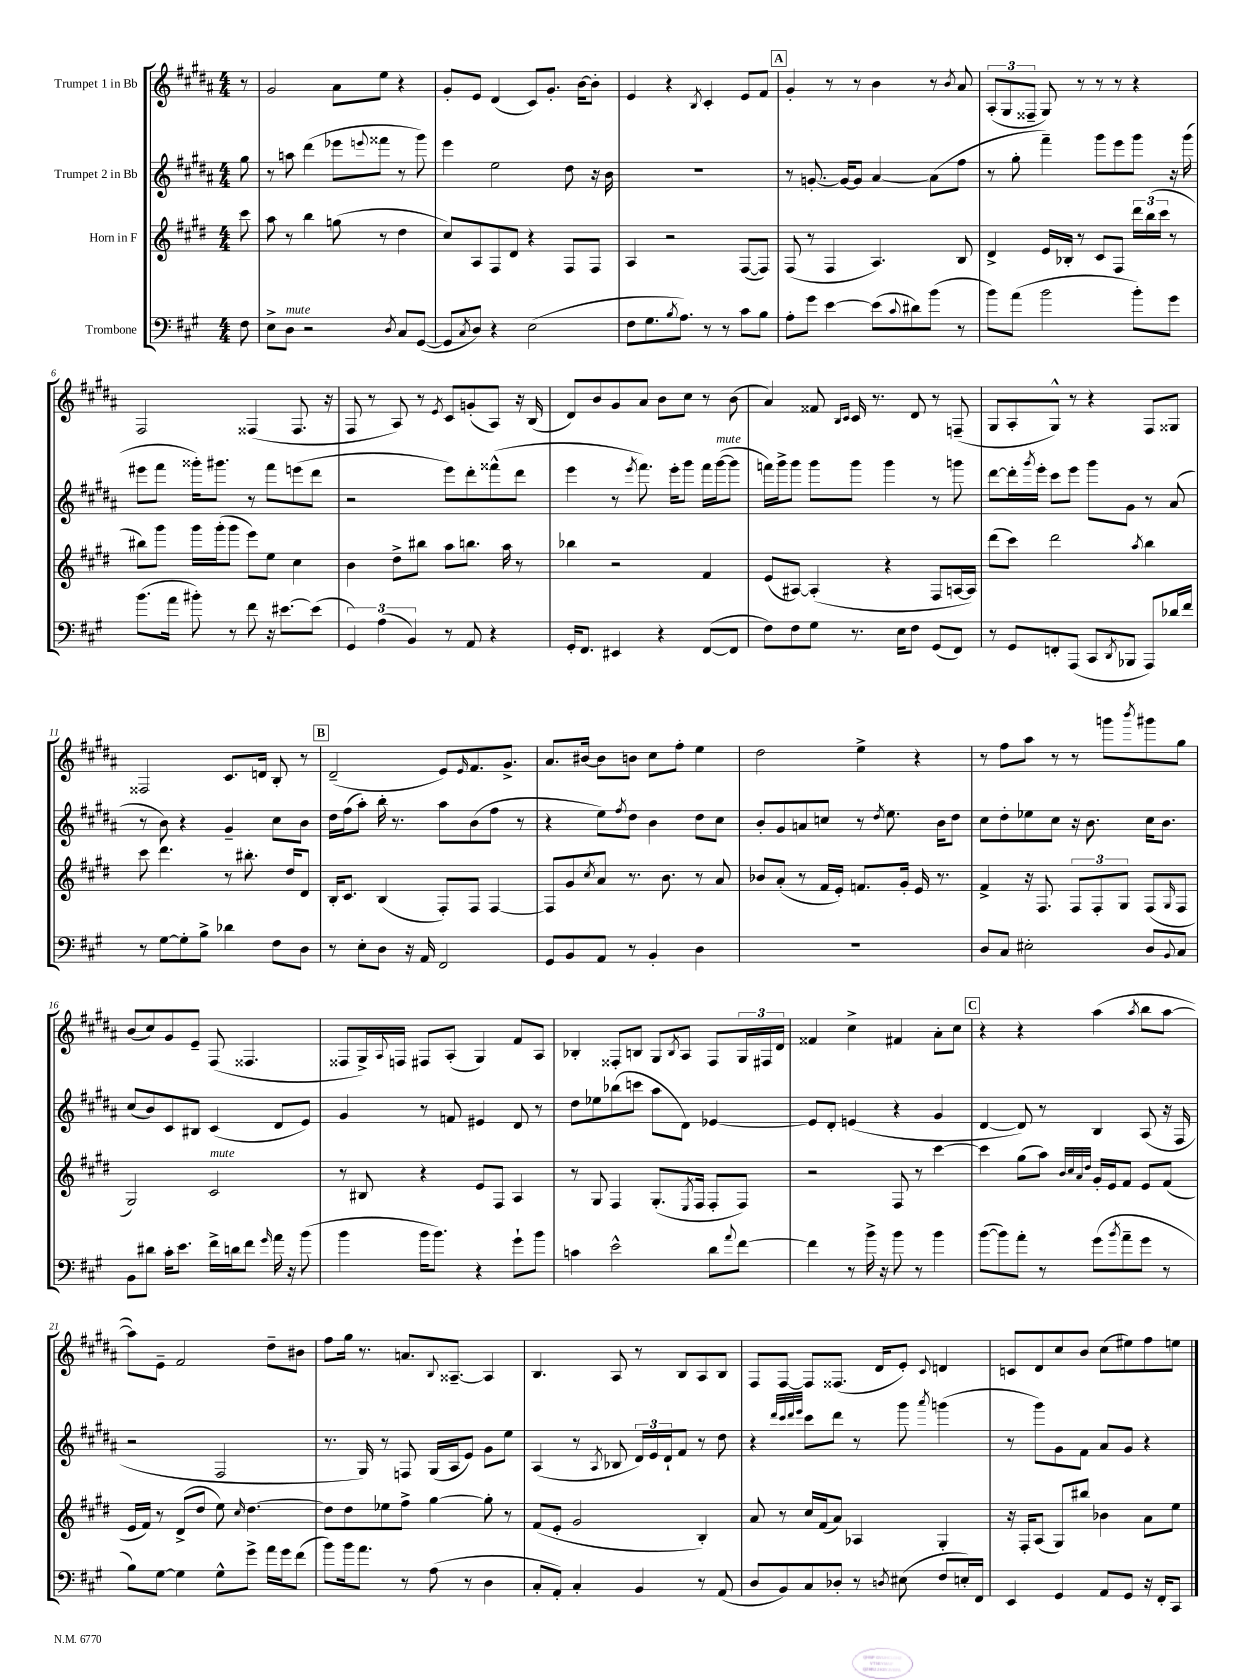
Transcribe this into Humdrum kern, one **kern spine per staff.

**kern	**kern	**kern	**kern
*staff4	*staff3	*staff2	*staff1
*clefF4	*clefG2	*clefG2	*clefG2
*k[f#c#g#]	*k[f#c#g#d#]	*k[f#c#g#d#a#]	*k[f#c#g#d#a#]
*M4/4	*M4/4	*M4/4	*M4/4
8F#\	8ccc#\	8gg#\	8r
=	=	=	=
8E^\L	8aa\	8r	2g#/
8D\J	8r	8aa\	.
2r	4bb\	(4ddd#\	.
.	(8gg\	8eee-\L	8a#\L
.	.	8qqeee/	.
.	8r	8fff##\J	8ee\J
8qD/	.	.	.
8C#/L	4dd#\	8r	4r
([8GG#/J	.	8ggg#\)	.
=	=	=	=
8GG#/]L	8cc#/L)	4eee\	8g#'/L
8qC#/	.	.	.
8D/J)	8A/	.	8e/J
4r	8F#/	2ee\	(4d#/
.	8d#/J	.	.
(2E\	4r	.	8c#/L)
.	.	.	8.g#'/J
.	8F#/L	8dd#\	.
.	.	.	[16b\LK
.	8F#/J	16r	8b'\]J
.	.	16b\	.
=	=	=	=
8F#\L	4A/	1r	4e/
8.G#\	.	.	.
.	2r	.	4r
8qB/	.	.	.
8.A\J)	.	.	.
.	.	.	8qB/
8r	.	.	4c#'/
8r	.	.	.
8c#\L	([8F#/L	.	8e/L
8B\J	8F#/]J)	.	8f#/J
=	=	=	=
8A'\L	(8F#/	8r	4g#'/
8g#\J	8r	[8.g'/	.
[4e\	4F#/	.	8r
.	.	16g/_LK	.
.	.	8g/]J	8r
(8e\]L	4.A/)	[4a#/	4b\
8qqc#/	.	.	.
8d#\)	.	.	.
(8b\J	.	(8a#\]L	8r
.	.	.	8qb/
8r	8B/	8ff#\J	8a#/
=	=	=	=
8b\L)	4d#^/	8r	(12A#'/L
.	.	.	12G#/
(8a\J	.	8gg#'\	.
.	.	.	12F##~/J
2b\	16e/LL	4fff#~\)	8G#/)
.	16B-'/JJ	.	.
.	8r	.	8r
.	8c#/L	8ggg#\L	8r
.	8F#/J	8eee\	8r
8b'\L)	24ddd#\LL	8ggg#\J	4r
.	(24bb\	.	.
.	24ccc#\JJ	.	.
8g#\J	8r	16r	.
.	.	(16ggg#\	.
=	=	=	=
(8.b\L	8bb#\L)	8eee#\L	2F#/
.	8ggg#\J	8fff#\J	.
16a\Jk	.	.	.
8b#'\)	16ggg#\LL	16ggg##'\LK)	.
.	(16ggg#'\J	8.ggg#\J	.
8r	8ggg#\J	.	.
8f#\	8eee\L)	8r	(4F##/
16r	8ee\J	8fff#\L	.
[8.e#\L	.	.	.
.	4cc#\	(8eee\	8.F##/
(8e#\]J	.	8ddd#\J	.
.	.	.	16r
=	=	=	=
6GG#/)	4b\	2r	8F#/
.	.	.	8r
(6A\	.	.	.
.	8dd#^\L	.	8A#/)
6BB/)	.	.	.
.	8bb#\J	.	8r
.	.	.	8qe/
8r	8aa\L	8eee\L)	8c#/L
8AA/	8.bb\J	8ddd#'\	(8g'/
4r	.	(8fff##^^\	8A#/J)
.	16aa\	.	.
.	8r	8ddd#\J	16r
.	.	.	(16B/
=	=	=	=
16GG#'/LK	4bb-\	4eee\	8d#/L)
8.FF#/J	.	.	.
.	.	.	8b/
4EE#/	2r	8r	8g#/
.	.	8qeee/	.
.	.	8.fff#\)	8a#/J
4r	.	.	8b\L
.	.	16eee'\LK	.
.	.	8ggg#\J	8cc#\J
([8FF#/L	4f#/	16fff#\LL	8r
.	.	([16ggg#\J	.
8FF#/]J	.	8ggg#\]J	(8b\
=	=	=	=
8F#\L)	(8e/L	16fff\LL)	4a#/)
.	.	16ggg#^\J	.
8F#\	[8A#/J)	8ggg#\J	.
8G#\J	(4A#'/]	8ggg#\L	8f##/
.	.	.	16qqB/LL
.	.	.	16qqc#/JJ
8.r	.	8ggg#\J	16c#/
.	.	.	8.r
.	4r	4ggg#\	.
16E\LK	.	.	.
8F#\J	.	.	8d#/
(8GG#/L	8F#/L	8r	8r
8FF#/J)	[16A/L	8ggg\	(8F~/
.	16A/]JJ)	.	.
=	=	=	=
8r	(8ddd#\L	[8ddd#\L	8G#/L
8GG#/L	8ccc#\J)	16ddd#'\]L	8A#'/
.	.	8qggg#/	.
.	.	16eee'\JJ	.
8FF'/	2ddd#\	8ccc#\L	8G#^^/J)
(8AAA/J	.	8eee\J	8r
8CC#/L	.	8ggg#\L	4r
8qDD/	.	.	.
8BBB-/J	.	8g#\J	.
.	8qaa/	.	.
8AAA/L)	4bb\	8r	8F#/L
16d-/L	.	(8a#/	8G##/J
16f#/JJ	.	.	.
=	=	=	=
8r	8ccc#\	8r	2F##/
[8G#\L	4.ddd#\	8b\)	.
8G#'\]	.	4r	.
8B^\J	.	.	.
4d-\	8r	4g#~/	8.c#/L
.	8.bb#'\	.	.
.	.	.	16d/Jk
8F#\L	.	8cc#\L	8B'/
.	16dd#/LK	.	.
8D\J	8d#/J	8b\J	8r
=	=	=	=
8r	16B'/LK	16dd#\LL	(2d#~/
.	8.c#/J	(16ff#\J	.
8E'\L	.	8aa#'\J)	.
8D\J	(4B/	16bb'\	.
.	.	8.r	.
16r	.	.	.
16AA/	.	.	.
2FF#/	8F#'/L)	8aa#\L	8e/L)
.	.	.	16qqe/
.	8F#/J	(8b\	8.f#/
.	[4F#/	8ff#\J	.
.	.	.	8.g#^/J
.	.	8r	.
=	=	=	=
8GG#/L	8F#/]L	4r	8.a#/L
8BB/	8g#/	.	.
.	.	.	[16b#/Jk
.	8qcc#/	.	.
8AA/J	8a/J	8ee\L)	8b#\]L
.	.	8qff#/	.
8r	8.r	8dd#\J	8b\J
4BB'/	.	4b\	8cc#\L
.	8.b\	.	.
.	.	.	8ff#'\J
4D\	8r	8dd#\L	4ee\
.	8a/	8cc#\J	.
=	=	=	=
1r	8b-/L	8b'/L	2dd#\
.	(8a'/J	8g#/	.
.	8r	8a/	.
.	16f#/LL	8cc/J	.
.	16e'/JJ)	.	.
.	8.f/L	8r	4ee^\
.	.	8qdd#/	.
.	.	8.ee\	.
.	16g#'/Jk	.	.
.	16e/	.	4r
.	8.r	16b\LK	.
.	.	8dd#\J	.
=	=	=	=
8D/L	4f#^/	8cc#\L	8r
8C#/J	.	8dd#'\	8ff#\L
2E#'\	16r	8ee-\	8aa#\J
.	8.F#/	.	.
.	.	8cc#\J	8r
.	12F#/L	16r	8r
.	.	8.b\	.
.	12F#'/	.	.
.	.	.	8ggg\L
.	12G#/J	.	.
.	.	.	8qbbb/
8D/L	(8F#/L	16cc#\LK	8ggg#\
.	.	8.b\J	.
8qqBB/	16qqG#/	.	.
8C#/J	8F#/J	.	8gg#\J
=	=	=	=
8BB\L	2G#/)	(8cc#/L	(8b/L
8d#\J	.	8b/)	8cc#/)
16c#'\LK	.	8c#/	8g#/
8.e\J	.	.	.
.	.	8B#/J	8e~/J
16f#^\LL	2c#/	(4c#/	(8F#/
16d\J	.	.	.
8f#\J	.	.	4.F##/
16qqg#/	.	.	.
16a\	.	8d#/L	.
16r	.	.	.
(8b\	.	8e/J)	.
=	=	=	=
4b\	8r	4g#/	8F##/L
.	8B#/	.	16G#^/L)
.	.	.	8qqA#/
.	.	.	16F/JJ
16b\LK	4r	8r	8F#/L
8.b\J)	.	.	.
.	.	8f/	(8A#'/J
4r	8e/L	4e#/	4G#/)
.	8F#/J	.	.
8g#`\L	4A/	8d#/	8f#/L
8b\J	.	8r	8A#/J
=	=	=	=
4c\	8r	8dd#\L	4B-'/
.	8G#/	8ee-\	.
2e^^\	4F#/	(8bb-\	8F##'/L
.	.	8ccc\J	8B/J
.	(8.G#'/L	8aa#\L	8G#/L
.	.	.	8qB/
.	.	8d#\J)	8A#/J
.	8qE/	.	.
.	16F#/Jk	.	.
8d\L	8F#'/L	[4e-/	8F##/L
8qqa/	.	.	.
[8f#\J	8F#/J)	.	24G#/L
.	.	.	24F#/
.	.	.	24d#/JJ
=	=	=	=
4f#\]	2r	8e-/]L	4f##/
.	.	8d#'/J	.
8r	.	(4e/	4cc#^\
16b^\	.	.	.
16r	.	.	.
8b\	8F#/	4r	4f#/
8r	8r	.	.
4b\	[4ccc#\	4g#/	8a#'\L
.	.	.	8cc#\J
=	=	=	=
([8b\L	4ccc#\]	[4d#/	4r
8b\])	.	.	.
8a'\J	(8gg#\L	8d#/])	4r
8r	8aa\J)	8r	.
.	32qqb/LLL	.	.
.	32qqcc#/	.	.
.	32qqa/	.	.
.	32qqdd#/JJJ	.	.
(8g#\L	16g#'/LL	4B/	(4aa#\
.	16e/J	.	.
8qb/	.	.	.
8a~\	8f#/J	.	.
.	.	.	8qaa#/
8g#\J	8e/L	(8A#/	8bb\L
8r	(8f#/J	16r	[8aa#\J
.	.	16F#/	.
=	=	=	=
8B\L)	16e/LL	2r	8aa#\]L)
.	16f#/JJ)	.	.
[8G#\J	8r	.	8e~\J
4G#\]	(8d#^/L	.	2f#/
.	8dd#/J	.	.
8G#^^\L	8ee\)	2F#/	.
.	16qqcc#/	.	.
8g#^\J	[4.dd#\	.	.
16a\LL	.	.	8dd#~\L
16g#\J	.	.	.
(8f#\J	.	.	8b#\J
=	=	=	=
8b\L)	8dd#\]L	8.r	8ff#\L
16b\k	8dd#\	.	16gg#\Jk
8.a\J	.	16G#/)	8.r
.	8ee-\	8r	.
8r	8ff#^\J	8F/	8.a/L
(8A\	[4gg#\	(16G#/LL	.
.	.	.	8qqB/
.	.	16A#/J	[8.A##~/J
8r	.	8e/J)	.
4D\	8gg#'\]	8g#\L	4A##/]
.	8r	8ee\J	.
=	=	=	=
8C#'/L	(8f#/L	(4A#/	4.B/
8AA'/J)	8e'/J	.	.
4C#'/	2g#/	8r	.
.	.	8qA#/	.
.	.	8B-/	8A#/
4BB/	.	24d#/LL)	8r
.	.	24e/	.
.	.	24d#`/J	.
.	.	8f#/J	8B/L
8r	4B'/)	8r	8A#/
(8AA/	.	8dd#\	8B/J
=	=	=	=
8D/L	8a/	4r	8F#/L
8BB/)	8r	.	[8F#/J
.	.	32qqddd#/LLL	.
.	.	32qqccc#/	.
.	.	32qqddd#/	.
.	.	32qqeee/JJJ	.
8C#/	16cc#/LL	8ccc#\L	8F#/]L
.	(16f#/J	.	.
8D-'/J	8a/J)	8ddd#\J	(8.F##/J
8r	4A-/	8r	.
.	.	.	16d#/LK
8qD/	.	.	.
(8E#\	.	8ggg#\	8e'/J)
.	.	8qaaa#/	8qqc#/
8F#/L	4G#'/	(4ggg\	4d/
16E'/L)	.	.	.
16FF#/JJ	.	.	.
=	=	=	=
4EE/	16r	8r	8c/L
.	16F#'/LK	.	.
.	(8A/J	8ggg#\L)	8d#/
4GG#/	8G#/L)	8g#\	8cc#/
.	8bb#/J	8f#\J	8b/J
8AA/L	4b-\	8a#/L	(8cc#\L
8GG#/J	.	8g#/J	8ee#\)
16r	8a\L	4r	8ff#\
16FF#'/LK	.	.	.
8CC#/J	8ee\J	.	8ee\J
==	==	==	==
*-	*-	*-	*-
